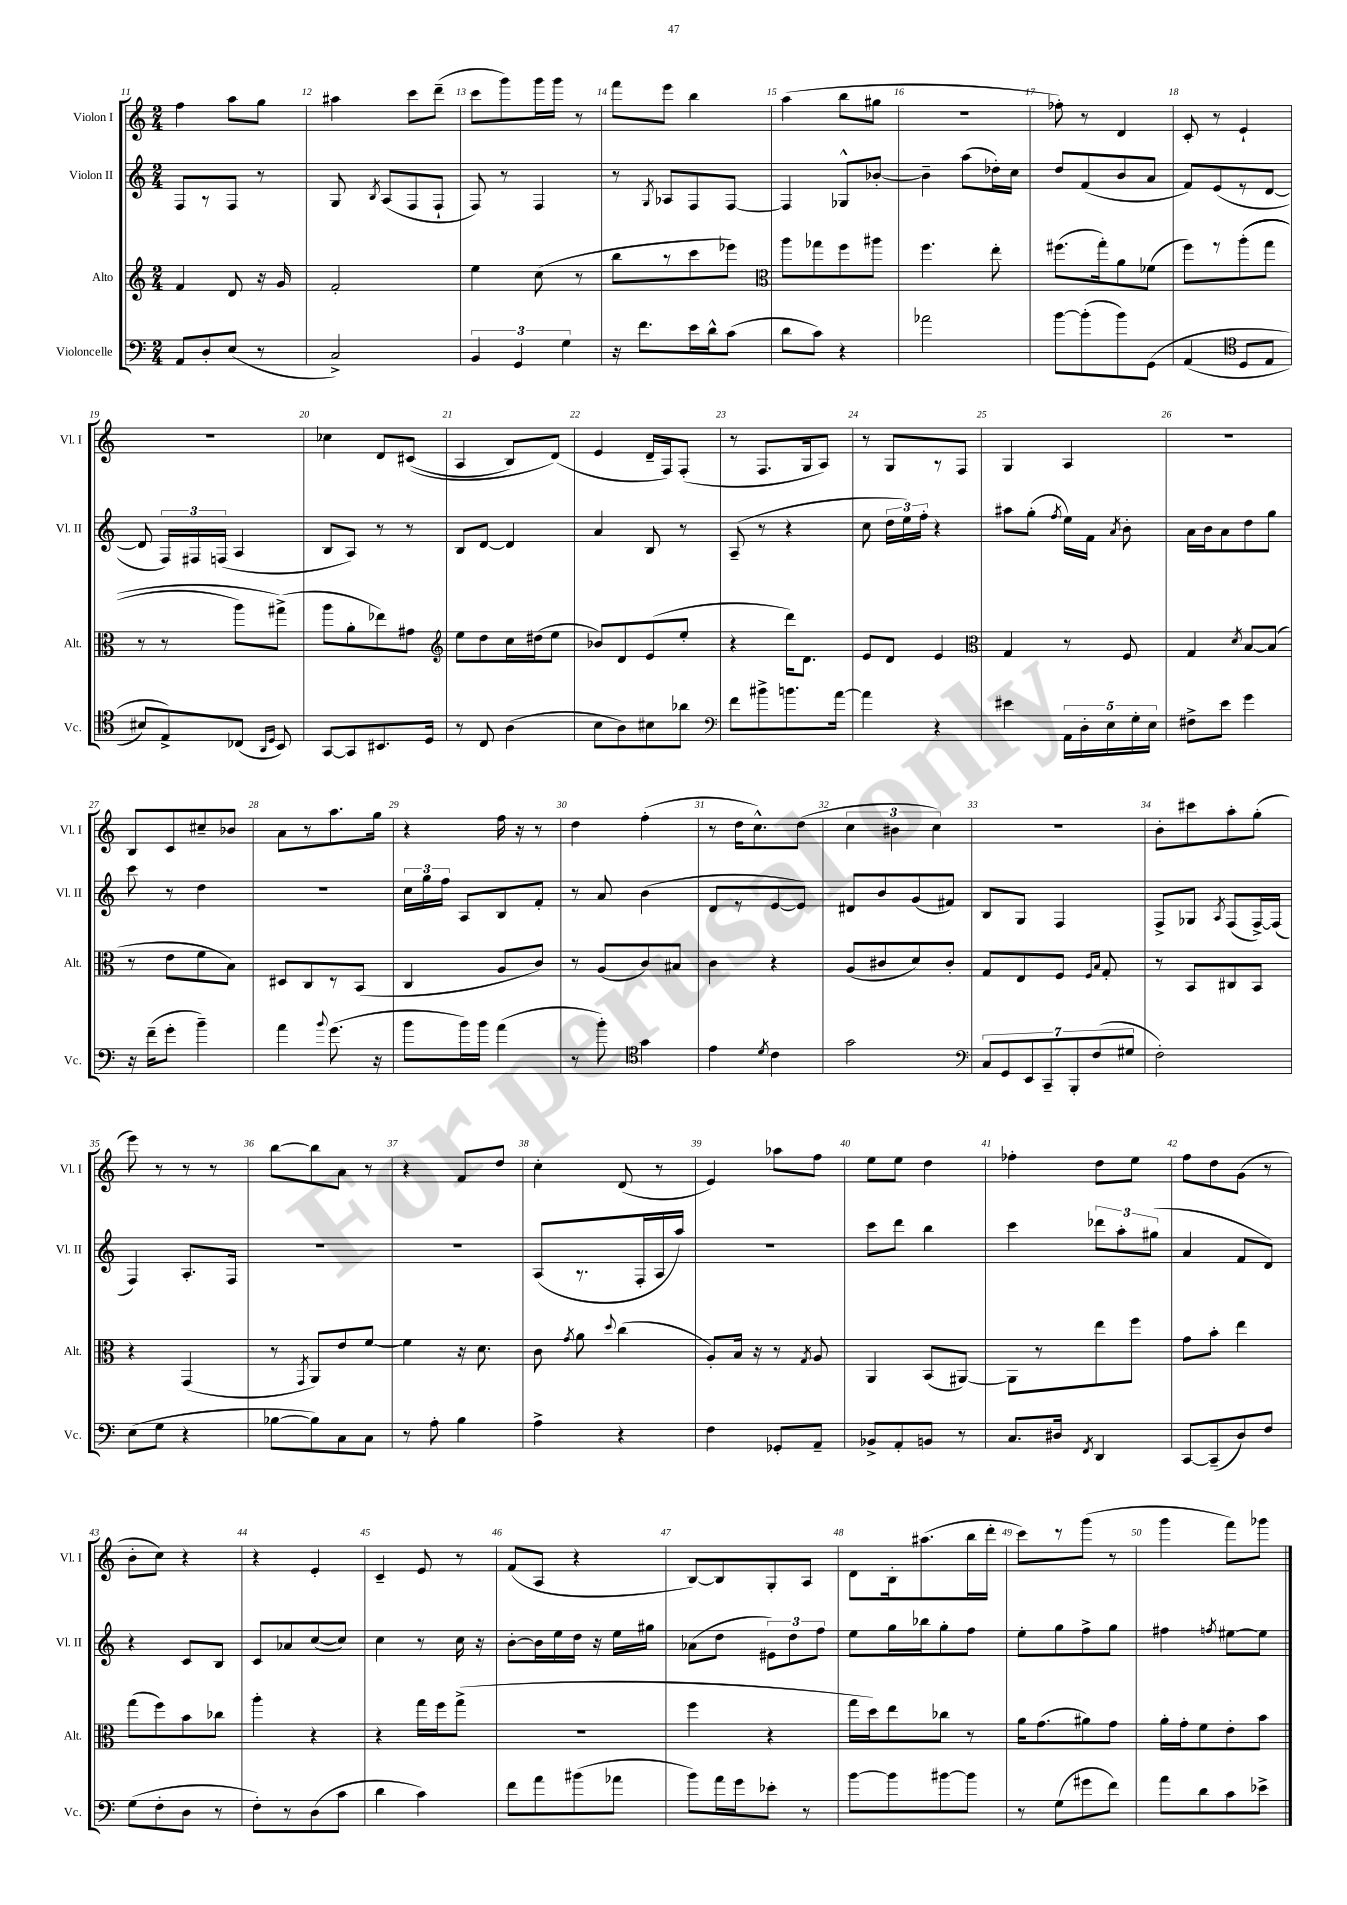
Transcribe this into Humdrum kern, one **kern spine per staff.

**kern	**kern	**kern	**kern
*staff4	*staff3	*staff2	*staff1
*clefF4	*clefG2	*clefG2	*clefG2
*k[]	*k[]	*k[]	*k[]
*M2/4	*M2/4	*M2/4	*M2/4
8AA	4f	8F	4ff
8D'	.	8r	.
(8E	8d	8F	8aa
8r	16r	8r	8gg
.	16g	.	.
=	=	=	=
2C^)	2f'	8G	4aa#
.	.	8qB	.
.	.	(8A	.
.	.	8F	8ccc
.	.	8F`	(8ddd~
=	=	=	=
6BB	4ee	8F)	8ccc
.	.	8r	8ggg)
6GG	.	.	.
.	(8cc	4F	16ggg
.	.	.	16ggg
6G	.	.	.
.	8r	.	8r
=	=	=	=
16r	8bb	8r	8fff
8.f	.	.	.
.	.	8qG	.
.	8r	8A-	8eee
16e	8ccc	8F	4bb
16d^^	.	.	.
(8c	8eee-)	[8F	.
=	=	=	=
*	*clefC3	*	*
8d	8aa	4F]	(4aa
8c)	8gg-	.	.
4r	8ff	8G-^^	8bb
.	8aa#	[8b-'	8gg#
=	=	=	=
2a-	4.ff	4b-~]	2r
.	.	(8aa	.
.	8ee'	16dd-')	.
.	.	16cc	.
=	=	=	=
[8b	(8.ff#	8dd	8ff-')
(8b']	.	(8f	8r
.	16gg')	.	.
8b)	8a	8b	4d
&(8GG	(8f-	8a	.
=	=	=	=
(4AA	8ff)	8f)	8c'
.	8r	(8e	8r
*clefC4	*	*	*
8D	&((8aa'	8r	4e`
8E	8gg	[8d	.
=	=	=	=
8B#)	8r	8d]	2r
8E^&)	8r	24F)	.
.	.	24F#	.
.	.	(24F	.
(8C-	8aa)	4A	.
16qqAA	.	.	.
16qqD	.	.	.
8BB)	(8gg#^&)	.	.
=	=	=	=
[8GG	8aa	8B	4cc-
8GG]	8a'	8A)	.
8.BB#	8ee-)	8r	8d
.	8g#	8r	&((8c#
16D	.	.	.
=	=	=	=
*	*clefG2	*	*
8r	8ee	8B	4A
8C	8dd	[8d	.
(4A	16cc	4d]	8B)
.	(16dd#	.	.
.	8ee	.	(8d&)
=	=	=	=
8B	8b-)	4a	4e
8A)	8d	.	.
8B#	(8e	8B	16d~
.	.	.	16F)
8a-	8ee'	8r	(8F'
=	=	=	=
*clefF4	*	*	*
8f	4r	(8A~	8r
8b#^	.	8r	8.F
8.b	16ddd)	4r	.
.	8.d	.	16G
.	.	.	8A)
[16a	.	.	.
=	=	=	=
4a]	8e	8cc	8r
.	8d	24dd	8G
.	.	24ee)	.
.	.	24ff'	.
4r	4e	4r	8r
.	.	.	8F
=	=	=	=
*	*clefC3	*	*
4e#	4G	8aa#	4G
.	.	(8gg'	.
.	.	8qff	.
20AA	8r	16ee)	4A
20D'	.	.	.
.	.	16f	.
20E	.	.	.
.	.	8qa	.
.	8F	8b'	.
20G'	.	.	.
20E	.	.	.
=	=	=	=
8F#^	4G	16a	2r
.	.	16b	.
8e	.	8a	.
.	8qd	.	.
4g	[8B	8dd	.
.	(8B]	8gg	.
=	=	=	=
16r	8r	8ccc	8B
(16f~	.	.	.
8g'	8e	8r	8c
4b~)	8f	4dd	8cc#~
.	8B)	.	8b-
=	=	=	=
4a	8D#	2r	8a
.	8C	.	8r
8qqb	.	.	.
(8.g	8r	.	8.aa
.	(8BB	.	.
16r	.	.	16gg
=	=	=	=
8b	4C	24cc	4r
.	.	24gg	.
.	.	24ff	.
16b)	.	8A	.
16b	.	.	.
(4a	8A	8B	16ff
.	.	.	16r
.	8c)	8f'	8r
=	=	=	=
8r	8r	8r	4dd
8b')	(8A	8a	.
*clefC4	*	*	*
4g	8c)	(4b	(4ff'
.	8B#	.	.
=	=	=	=
4e	4c	8d	8r
.	.	8r	16dd
.	.	.	8.cc^^)
8qd	.	.	.
4c	4r	[8e	.
.	.	8e])	(8dd
=	=	=	=
2g	(8A	8d#	6cc
.	8c#	8b	.
.	.	.	6b#
.	8d)	(8g	.
.	.	.	6cc)
.	8c#'	8f#)	.
=	=	=	=
*clefF4	*	*	*
14C	8G	8B	2r
14GG	.	.	.
.	8E	8G	.
14EE	.	.	.
14CC~	.	.	.
.	8F	4F	.
14BBB'	.	.	.
(14F	.	.	.
.	16qqF	.	.
.	16qqB	.	.
.	8G'	.	.
14G#	.	.	.
=	=	=	=
2F')	8r	8F^	8b'
.	8BB	8G-	8ccc#
.	.	8qA	.
.	8C#	(8F	8aa'
.	8BB	[16F^)	(8gg'
.	.	(16F]	.
=	=	=	=
(8E	4r	4F)	8eee)
8G	.	.	8r
4r	(4GG	8.A'	8r
.	.	.	8r
.	.	16F	.
=	=	=	=
[8B-	8r	2r	[8bb
.	8qGG	.	.
8B-])	8AA)	.	8bb]
8C	8e	.	8a
8C	[8f	.	8r
=	=	=	=
8r	4f]	2r	4r
8A'	.	.	.
4B	16r	.	8f
.	8.d	.	.
.	.	.	8dd
=	=	=	=
4A^	8c	(8A	4cc'
.	8qg	.	.
.	8a	8.r	.
.	8qqdd	.	.
4r	(4cc	.	(8d
.	.	16F'	.
.	.	16A	8r
.	.	16aa)	.
=	=	=	=
4F	8A')	2r	4e)
.	16B	.	.
.	16r	.	.
8GG-'	8r	.	8aa-
.	8qG	.	.
8AA~	8A	.	8ff
=	=	=	=
8BB-^	4AA	8ccc	8ee
8AA'	.	8ddd	8ee
8BB	(8BB	4bb	4dd
8r	[8AA#)	.	.
=	=	=	=
8.C	8AA#]	4ccc	4ff-'
.	8r	.	.
16D#	.	.	.
8qFF	.	.	.
4DD	8ee	12ddd-	8dd
.	.	12aa'	.
.	8ff	.	8ee
.	.	(12gg#	.
=	=	=	=
[8CC	8g	4a	8ff
(8CC~]	8b'	.	8dd
8D)	4ee	8f	(8g
8F	.	8d)	8r
=	=	=	=
(8G	(8gg	4r	8b'
8F'	8ff)	.	8cc)
8D	8b	8c	4r
8r	8cc-	8B	.
=	=	=	=
8F')	4aa'	8c	4r
8r	.	8a-	.
(8D	4r	([8cc	4e'
8c	.	8cc])	.
=	=	=	=
4d	4r	4cc	4c~
4c)	16gg	8r	8e
.	16ff	.	.
.	(8gg^	16cc	8r
.	.	16r	.
=	=	=	=
8f	2r	[8b'	(8f
8a	.	16b]	8A
.	.	16ee	.
(8b#	.	16dd	4r
.	.	16r	.
8a-	.	16ee	.
.	.	16gg#	.
=	=	=	=
8b)	4ff	(8a-	[8B)
16a	.	8dd	8B]
16g	.	.	.
8e-'	4r	12e#)	8G'
.	.	12dd	.
8r	.	.	8A
.	.	12ff	.
=	=	=	=
[8b	16gg	8ee	8d
.	16dd)	.	.
8b]	8ee	16gg	16B'
.	.	16bb-	(8.aa#
[8b#	8cc-	8gg'	.
8b#]	8r	8ff	16bb
.	.	.	16ddd'
=	=	=	=
8r	16a	8ee'	8ccc)
.	(8.g	.	.
(8G	.	8gg	8r
8g#	8a#)	8ff^	(8ggg
8f)	8g	8gg	8r
=	=	=	=
8a	16a'	4ff#	4ggg
.	16g'	.	.
8d	8f	.	.
.	.	8qff	.
8c	8e'	[8ee#	8fff)
8e-^	8b	8ee#]	8ggg-
==	==	==	==
*-	*-	*-	*-
